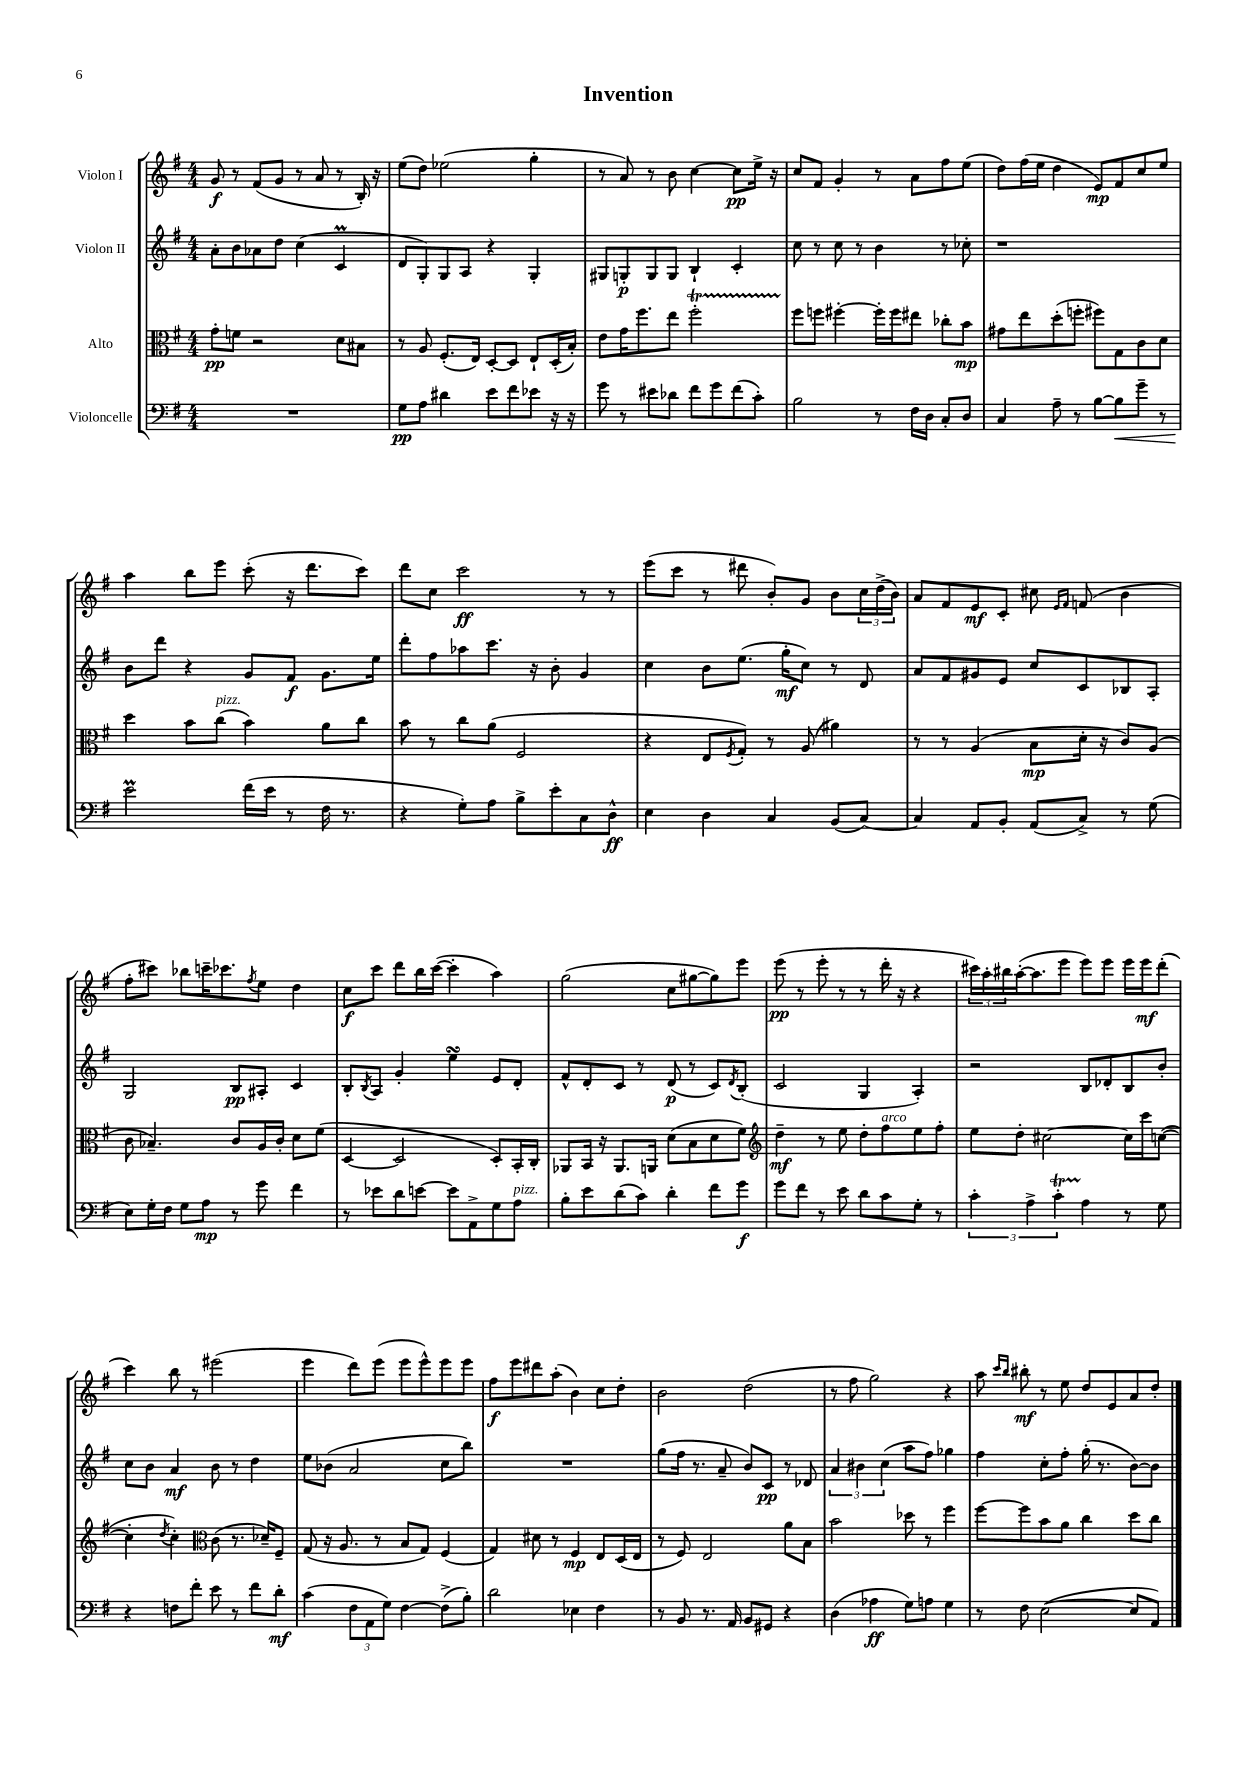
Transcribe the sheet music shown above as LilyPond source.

\header { title = "Invention" }
<<
\new StaffGroup <<
\new Staff = "s0" \with { instrumentName = "Violon I" } {
    \clef treble \key g \major \numericTimeSignature \time 4/4
    g'8\f r8 fis'8( g'8 r8 a'8 r8 b16-.) r16 |
    e''8( d''8) ees''2( g''4-. |
    r8 a'8) r8 b'8 c''4~ c''8\pp e''16-> r16 |
    c''8 fis'8 g'4-. r8 a'8 fis''8 e''8( |
    d''8) fis''16( e''16 d''4 e'8\mp) fis'8 c''8 e''8 |
    a''4 b''8 e'''8 c'''8-.( r16 d'''8. c'''8) |
    d'''8 c''8 c'''2\ff r8 r8 |
    e'''8( c'''8 r8 dis'''8 b'8-.) g'8 b'8 \tuplet 3/2 { c''16 d''16->( b'16) } |
    a'8 fis'8 e'8\mf c'8-. cis''8 \grace { e'16 fis'16 } f'8( b'4 |
    fis''8-. cis'''8) bes''8 c'''16-- ces'''8. \acciaccatura { fis''8 } e''8 d''4 |
    c''8\f c'''8 d'''8 b''16 c'''16~( c'''4-. a''4) |
    g''2( c''8 gis''8~ gis''8) e'''8 |
    e'''8\pp( r8 e'''8-. r8 r8 d'''16-. r16 r4 |
    \tuplet 3/2 { cis'''16) a''16-. bis''16 } a''16~-.( a''8. e'''8 e'''8) e'''8 e'''16 e'''16\mf d'''8-.( |
    c'''4) b''8 r8 eis'''2( |
    e'''4 d'''8) e'''8( e'''8 e'''8-^) e'''8 e'''8 |
    fis''8\f e'''8 dis'''8 a''8-.( b'4) c''8 d''8-. |
    b'2 d''2( |
    r8 fis''8 g''2) r4 |
    a''8 \grace { c'''16 b''16 } bis''8-.\mf r8 e''8 d''8 e'8 a'8 d''8-. \bar "|." |
}
\new Staff = "s1" \with { instrumentName = "Violon II" } {
    \clef treble \key g \major \numericTimeSignature \time 4/4
    a'8-. b'8 aes'8 d''8 c''4( c'4\prall |
    d'8 g8-.) g8 a8 r4 g4-. |
    gis8 g8-.\p g8 g8 b4-! c'4-. |
    c''8 r8 c''8 r8 b'4 r8 ces''8-. |
    r1 |
    b'8 d'''8 r4 g'8 fis'8\f g'8. e''16 |
    d'''8-. fis''8 aes''8 c'''8. r16 b'8-. g'4 |
    c''4 b'8 e''8.( g''16-.\mf c''8) r8 d'8 |
    a'8 fis'8 gis'8 e'8 c''8 c'8 bes8 a8-. |
    g2 b8\pp ais8-. c'4 |
    b8-. \acciaccatura { b8 } a8 g'4-. e''4\turn e'8 d'8-. |
    fis'8-^ d'8-. c'8 r8 d'8\p( r8 c'8) \acciaccatura { d'8 } b8-.( |
    c'2 g4 a4-.) |
    r2 b8 des'8-. b8 b'8-. |
    c''8 b'8 a'4\mf b'8 r8 d''4 |
    e''8 bes'8( a'2 c''8 b''8) |
    R1 |
    g''8( fis''16 r8. a'8-- b'8) c'8\pp r8 des'8 |
    \tuplet 3/2 { a'4 bis'4 c''4( } a''8 fis''8) ges''4 |
    fis''4 c''8-. fis''8-. g''16-.( r8. b'8~) b'8 \bar "|." |
}
\new Staff = "s2" \with { instrumentName = "Alto" } {
    \clef alto \key g \major \numericTimeSignature \time 4/4
    g'8-.\pp f'8 r2 d'8 bis8 |
    r8 a8 fis8.-.( e16) d8~-. d8 e8-! d16-.( b16-.) |
    e'8 g'16 fis''8. e''8 fis''2-.\startTrillSpan |
    fis''8\stopTrillSpan f''8 fis''4~-. fis''16-. fis''16 eis''8 ces''8-. b'8\mp |
    gis'8 e''8 d''8-.( f''8-. fis''8) g8 c'8 d'8 |
    d''4 b'8 c''8^\markup { \italic "pizz." }( b'4) a'8 c''8 |
    b'8 r8 c''8 a'8( fis2 |
    r4 e8 \acciaccatura { fis8 } g8-.) r8 a8( ais'4) |
    r8 r8 a4( b8\mp d'16-. r16 c'8) a8( |
    c'8 bes4.--) c'8 a16 c'16-. d'8 fis'8( |
    d4~ d2 d8-.) b,16-. c16-. |
    aes,8 b,16 r16 aes,8. a,16 d'8( b8 d'8 fis'8) |
    \clef treble d''4--\mf r8 e''8 d''8-. fis''8^\markup { \italic "arco" } e''8 fis''8-. |
    e''8 d''8-. cis''2~ cis''16 c'''16 c''8~( |
    c''4-. \acciaccatura { d''8 } c''4-.) \clef alto c'8( r8. des'16--) fis8-- |
    g8( r16 a8. r8 b8 g8) fis4( |
    g4) dis'8 r8 fis4\mp e8 d16( e16 |
    r8 fis8) e2 a'8 b8 |
    b'2 des''8 r8 fis''4 |
    fis''8~ fis''8 b'8 a'8 c''4 d''8 c''8 \bar "|." |
}
\new Staff = "s3" \with { instrumentName = "Violoncelle" } {
    \clef bass \key g \major \numericTimeSignature \time 4/4
    R1 |
    g8\pp a8 dis'4 e'8 fis'8 ees'8 r16 r16 |
    g'8 r8 eis'8 des'8 fis'8 g'8 fis'8( c'8-.) |
    b2 r8 fis16 d16 c8-. d8 |
    c4 a8-- r8 b8~ b8\< g'8-- r8 |
    e'2\prall\! fis'16( e'16 r8 fis16 r8. |
    r4 g8-.) a8 b8-> e'8-. c8 d8-^\ff |
    e4 d4 c4 b,8( c8~) |
    c4 a,8 b,8-. a,8( c8->) r8 g8( |
    e8) g16-. fis16 g8 a8\mp r8 g'8 fis'4 |
    r8 ees'8 d'8 e'8~ e'8 a,8-> g8 a8^\markup { \italic "pizz." } |
    b8-. e'8 d'8( c'8) d'4-. fis'8 g'8\f |
    g'8 fis'8 r8 e'8 d'8 c'8 g8-. r8 |
    \tuplet 3/2 { c'4-. a4-> c'4-.\startTrillSpan } a4\stopTrillSpan r8 g8 |
    r4 f8 fis'8-. e'8 r8 fis'8 d'8-.\mf |
    c'4( \tuplet 3/2 { fis8 a,8 g8) } fis4~ fis8->( b8-.) |
    d'2 ees4 fis4 |
    r8 b,8 r8. a,16 b,8 gis,8 r4 |
    d4( aes4\ff g8) a8 g4 |
    r8 fis8 e2~( e8 a,8) \bar "|." |
}
>>
>>
\layout { \context { \Score \remove "Bar_number_engraver" } }
